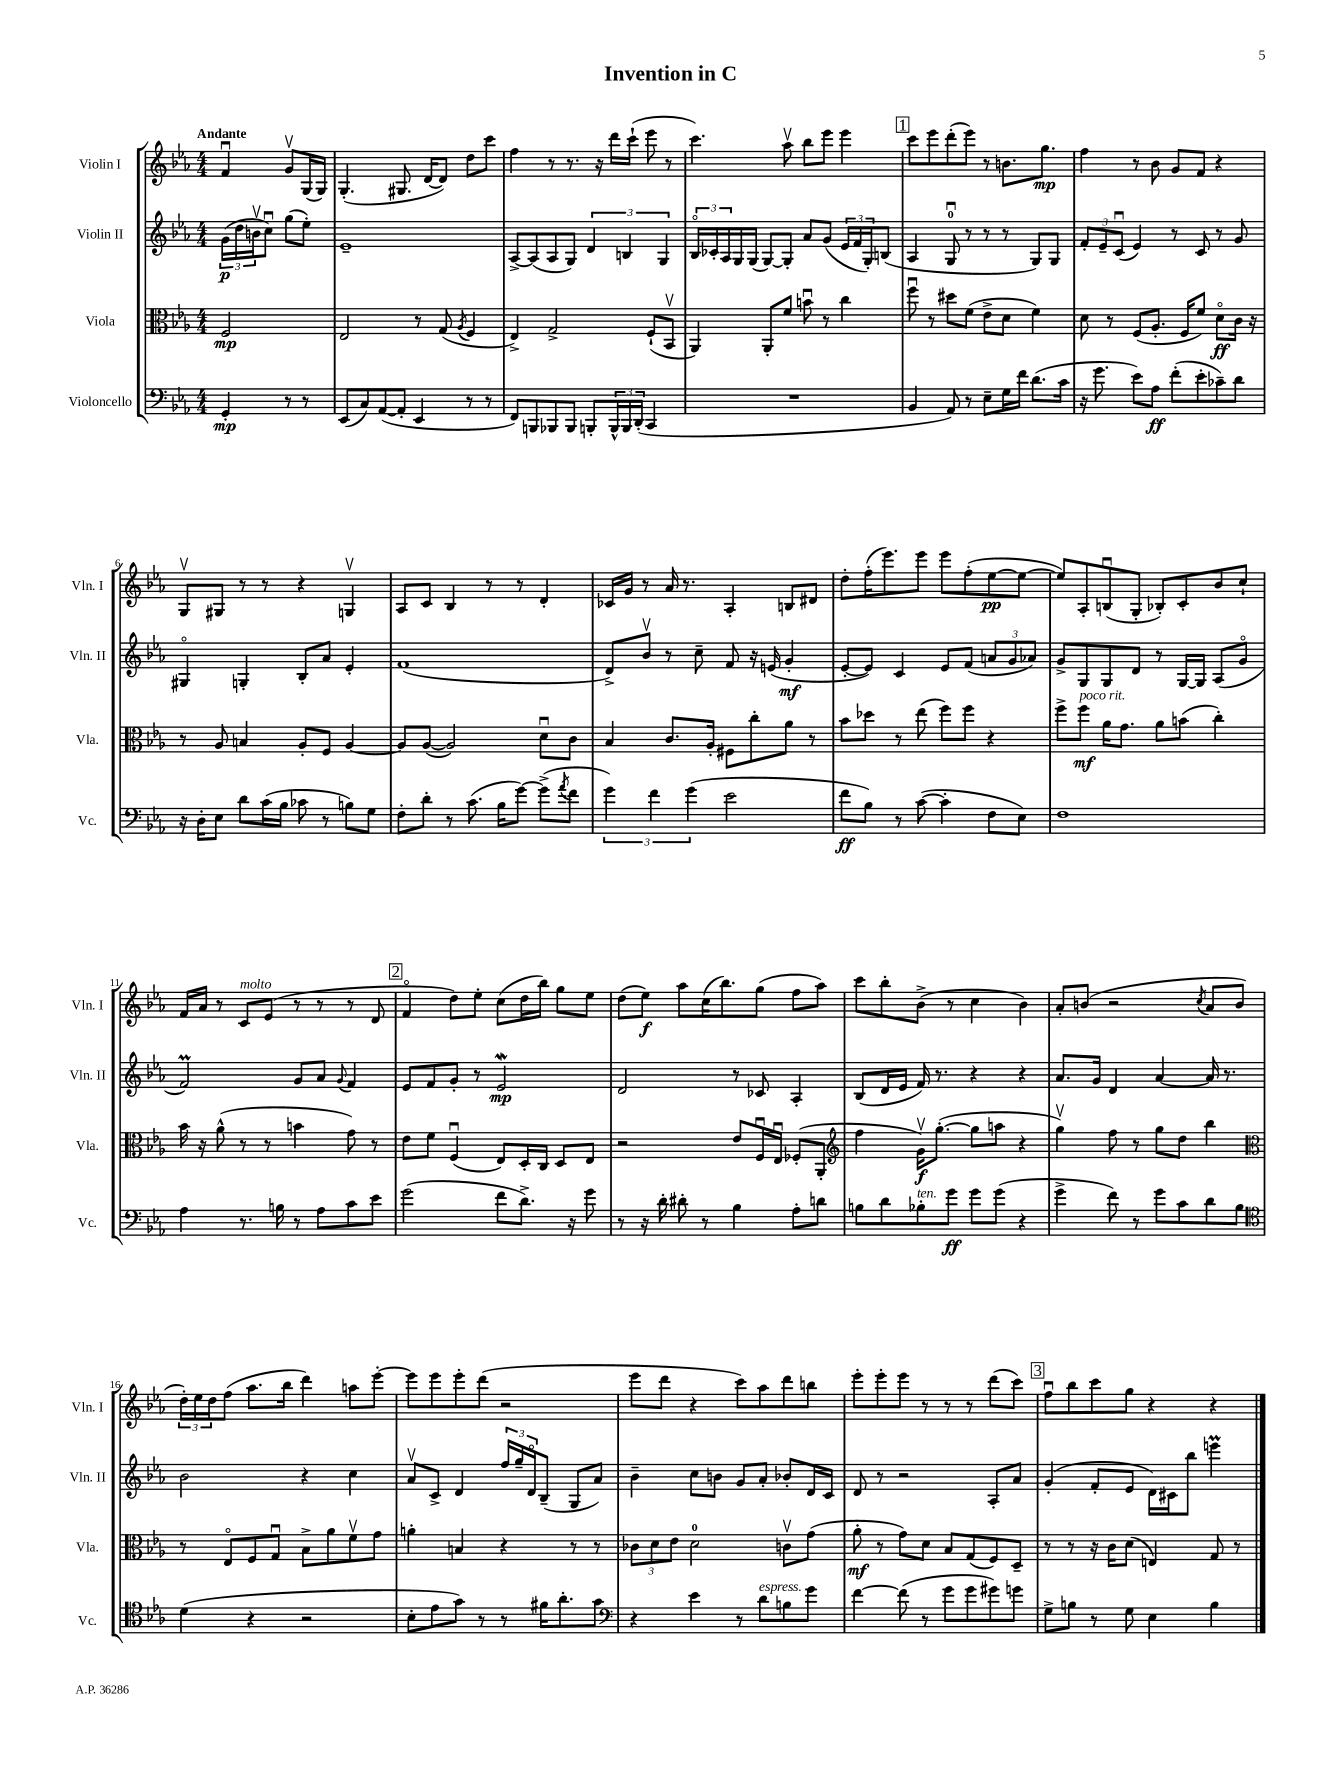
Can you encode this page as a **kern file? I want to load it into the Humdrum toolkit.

**kern	**dynam	**kern	**dynam	**kern	**dynam	**kern	**dynam
*part4	*part4	*part3	*part3	*part2	*part2	*part1	*part1
*staff4	*staff4	*staff3	*staff3	*staff2	*staff2	*staff1	*staff1
*I"Violoncello	*	*I"Viola	*	*I"Violin II	*	*I"Violin I	*
*I'Vc.	*	*I'Vla.	*	*I'Vln. II	*	*I'Vln. I	*
*clefF4	*	*clefC3	*	*clefG2	*	*clefG2	*
*k[b-e-a-]	*	*k[b-e-a-]	*	*k[b-e-a-]	*	*k[b-e-a-]	*
*M4/4	*	*M4/4	*	*M4/4	*	*M4/4	*
=	=	=	=	=	=	=	=
!	!	!	!	!	!	!LO:TX:a:B:t=Andante	!
4GG'/	mp	2F/	mp	(24g\LL	p	4fu/	.
.	.	.	.	24dd\	.	.	.
.	.	.	.	24bnv\J	.	.	.
.	.	.	.	8ccu\J)	.	.	.
8r	.	.	.	(8gg\L	.	8gv/L	.
8r	.	.	.	8ee-'\J)	.	(16G/L	.
.	.	.	.	.	.	16G/JJ)	.
=1	=1	=1	=1	=1	=1	=1	=1
(8EE-/L	.	2E-/	.	1e-~	.	(4.G'/	.
8C/)	.	.	.	.	.	.	.
([8AA-/	.	.	.	.	.	.	.
8AA-'/J]	.	.	.	.	.	8.G#X/	.
4EE-/	.	8r	.	.	.	.	.
.	.	.	.	.	.	[16d/KL	.
.	.	(8G/	.	.	.	8d/J])	.
.	.	8qA-/	.	.	.	.	.
8r	.	4F/	.	.	.	8dd\L	.
8r	.	.	.	.	.	8ccc\J	.
=2	=2	=2	=2	=2	=2	=2	=2
8FF/L)	.	4E-^/)	.	[8A-^/L	.	4ff\	.
8BBBn/	.	.	.	(8A-/]	.	.	.
8BBB-X/	.	2G^/	.	8A-/	.	8r	.
8BBB-/J	.	.	.	8G/J)	.	8.r	.
8BBBn'/L	.	.	.	6d/	.	.	.
.	.	.	.	.	.	16r	.
24BBB^^/L	.	.	.	.	.	16ddd\LL	.
24BBB/	.	.	.	6Bn/	.	.	.
.	.	.	.	.	.	(16ccc`\JJ	.
(24DD'/JJ	.	.	.	.	.	.	.
4CC/	.	(8F`/L	.	.	.	8eee-\	.
.	.	.	.	6G/	.	.	.
.	.	8BB-v/J	.	.	.	8r	.
=3	=3	=3	=3	=3	=3	=3	=3
1r	.	4AA-/)	.	24B-/LL	.	4.ccc\)	.
.	.	.	.	24c-X'/	.	.	.
.	.	.	.	24A-/	.	.	.
.	.	.	.	16G/	.	.	.
.	.	.	.	(16G/JJ	.	.	.
.	.	8AA-'/L	.	[8G/L)	.	.	.
.	.	8f/J	.	8G'/J]	.	8aa-v\	.
.	.	8bnu\	.	8a-/L	.	8bb-\L	.
.	.	8r	.	(8g/J	.	8eee-\J	.
.	.	4cc\	.	24e-/LL	.	4eee-\	.
.	.	.	.	24f/	.	.	.
.	.	.	.	24G'/J)	.	.	.
.	.	.	.	(8Bn/J	.	.	.
!!LO:REH:place=s1:t=1
=4	=4	=4	=4	=4	=4	=4	=4
4BB-/	.	8ffu\	.	4A-/	.	8ccc\L	.
.	.	8r	.	.	.	8eee-\	.
8AA-/)	.	8dd#X\L	.	8Gu/	.	(8ddd'\	.
8r	.	(8f\J	.	8r	.	8eee-\J)	.
8E-~\L	.	8e-^\L	.	8r	.	8r	.
16G\L	.	8d\J	.	8r	.	8.bn\L	.
16f\JJ	.	.	.	.	.	.	.
(8.d\L	.	4f\)	.	8G/L)	.	.	.
.	.	.	.	.	.	8.gg\J	mp
.	.	.	.	8G/J	.	.	.
16c\Jk	.	.	.	.	.	.	.
=5	=5	=5	=5	=5	=5	=5	=5
16r	.	8d\	.	12f'/L	.	4ff\	.
8.g\	.	.	.	.	.	.	.
.	.	.	.	12e-~/	.	.	.
.	.	8r	.	.	.	.	.
.	.	.	.	(12cu/J	.	.	.
8e-\L)	.	(8F/L	.	4e-/)	.	8r	.
8A-\J	ff	8.A-'/J	.	.	.	8b-\	.
(8f'\L	.	.	.	8r	.	8g/L	.
.	.	16F/KL	.	.	.	.	.
8e-'\	.	8f/J)	.	8c/	.	8f/J	.
8c-X~\)	.	8d\L	ff	8r	.	4r	.
8d\J	.	16c\Jk	.	8g/	.	.	.
.	.	16r	.	.	.	.	.
!!LO:LB:g=z
=6	=6	=6	=6	=6	=6	=6	=6
16r	.	8r	.	4G#X/	.	8Gv/L	.
16D'\KL	.	.	.	.	.	.	.
8E-\J	.	8A-/	.	.	.	8G#X/J	.
8d\L	.	4Bn/	.	4Gn'/	.	8r	.
(16c\L	.	.	.	.	.	8r	.
16B-\JJ	.	.	.	.	.	.	.
8c-X\	.	8A-'/L	.	8B-'/L	.	4r	.
8r	.	8F/J	.	8a-/J	.	.	.
8Bn\L)	.	[4A-/	.	4e-'/	.	4Gnv/	.
8G\J	.	.	.	.	.	.	.
=7	=7	=7	=7	=7	=7	=7	=7
8F'\L	.	8A-/L]	.	(1f	.	8A-/L	.
8d'\J	.	([8A-/J	.	.	.	8c/J	.
8r	.	2A-/])	.	.	.	4B-/	.
(8.c\	.	.	.	.	.	.	.
.	.	.	.	.	.	8r	.
16B-\KL	.	.	.	.	.	.	.
[8g\J)	.	.	.	.	.	8r	.
(8g^\L]	.	8du\L	.	.	.	4d'/	.
8qa-/	.	.	.	.	.	.	.
8f\J	.	8c\J	.	.	.	.	.
=8	=8	=8	=8	=8	=8	=8	=8
6g\)	.	4B-/	.	8d^/L)	.	16c-X/LL	.
.	.	.	.	.	.	16g/JJ	.
.	.	.	.	8b-v/J	.	8r	.
6f\	.	.	.	.	.	.	.
.	.	8.c/L	.	8r	.	16a-/	.
.	.	.	.	.	.	8.r	.
(6g\	.	.	.	.	.	.	.
.	.	.	.	8cc~\	.	.	.
.	.	16A-'/Jk	.	.	.	.	.
2e-\	.	8F#X\L	.	8f/	.	4A-'/	.
.	.	8cc'\	.	16r	.	.	.
.	.	.	.	(16en/	.	.	.
.	.	8a-\J	.	4g'/	mf	8Bn/L	.
.	.	8r	.	.	.	8d#X/J	.
=9	=9	=9	=9	=9	=9	=9	=9
8f\L	ff	8b-\L	.	[8e-'/L	.	8dd'\L	.
8B-\J)	.	8dd-X\J	.	8e-/J])	.	(16ff'\K	.
.	.	.	.	.	.	8.eee-\)	.
8r	.	8r	.	4c/	.	.	.
([8c\	.	(8ee-\	.	.	.	8eee-\J	.
4c'\]	.	8ff\L)	.	8e-/L	.	8eee-\L	.
.	.	8ff\J	.	(8f/J	.	(8ff'\	.
8F\L	.	4r	.	12an/L	.	[8ee-\	pp
.	.	.	.	12g/	.	.	.
8E-\J)	.	.	.	.	.	8ee-\J_	.
.	.	.	.	12a-X/J)	.	.	.
=10	=10	=10	=10	=10	=10	=10	=10
1F	.	8ff^\L	.	8g^/L	.	8ee-/L])	.
!	!	!LO:TX:a:i:t=poco rit.	!	!	!	!	!
.	.	8ff\J	mf	8G/	.	8A-'/	.
.	.	16a-\KL	.	8G/	.	(8Bnu/	.
.	.	8.g\J	.	.	.	.	.
.	.	.	.	8d/J	.	8G'/J	.
.	.	8a-\L	.	8r	.	8B-X'/L)	.
.	.	(8bn\J	.	[16G/LL	.	8c'/	.
.	.	.	.	16G/JJ]	.	.	.
.	.	4cc'\)	.	(8A-/L	.	8b-/	.
.	.	.	.	8g/J	.	8cc`/J	.
!!LO:LB:g=z
=11	=11	=11	=11	=11	=11	=11	=11
4A-\	.	16b-\	.	2fM/)	.	16f/LL	.
.	.	16r	.	.	.	16a-/JJ	.
.	.	(8a-^^\	.	.	.	8r	.
!	!	!	!	!	!	!LO:TX:a:i:t=molto	!
8.r	.	8r	.	.	.	8c/L	.
.	.	8r	.	.	.	(8e-/J	.
16Bn\	.	.	.	.	.	.	.
8r	.	4bn\	.	8g/L	.	8r	.
8A-\L	.	.	.	8a-/J	.	8r	.
.	.	.	.	8qqg/	.	.	.
8c\	.	8g\)	.	4f/	.	8r	.
8e-\J	.	8r	.	.	.	8d/	.
!!LO:REH:place=s1:t=2
=12	=12	=12	=12	=12	=12	=12	=12
(2g\	.	8e-\L	.	8e-/L	.	4f/	.
.	.	8f\J	.	8f/	.	.	.
.	.	(4Fu/	.	8g'/J	.	8dd\L)	.
.	.	.	.	8r	.	8ee-'\J	.
8f\L	.	8E-/L)	.	2e-w/	mp	(8cc\L	.
8.d^\J)	.	16D'/L	.	.	.	16dd\L	.
.	.	16C/JJ	.	.	.	16bb-\JJ)	.
.	.	8D/L	.	.	.	8gg\L	.
16r	.	.	.	.	.	.	.
8g\	.	8E-/J	.	.	.	8ee-\J	.
=13	=13	=13	=13	=13	=13	=13	=13
8r	.	2r	.	2d/	.	(8dd\L	.
16r	.	.	.	.	.	8ee-\J)	f
16d'\	.	.	.	.	.	.	.
8d#X'\	.	.	.	.	.	8aa-\L	.
8r	.	.	.	.	.	(16cc\K	.
.	.	.	.	.	.	8.bb-\)	.
4B-\	.	8e-/L	.	8r	.	.	.
.	.	16Fu/L	.	8c-X/	.	(8gg\J	.
.	.	16E-u/JJ	.	.	.	.	.
8A-'\L	.	(8F-X'/L	.	4A-'/	.	8ff\L	.
8dn\J	.	8AA-'/J	.	.	.	8aa-\J)	.
=14	=14	=14	=14	=14	=14	=14	=14
*	*	*clefG2	*	*	*	*	*
8Bn\L	.	4ff\	.	(8B-/L	.	8ccc\L	.
8d\	.	.	.	16d/L	.	8bb-'\	.
.	.	.	.	16e-/JJ	.	.	.
!LO:TX:a:i:t=ten.	!	!	!	!	!	!	!
8B-X'\	.	16gv\KL)	f	16f/)	.	(8b-^\J	.
.	.	([8.gg'\J	.	8.r	.	.	.
8g\J	ff	.	.	.	.	8r	.
8g\L	.	8gg\L]	.	4r	.	4cc\	.
(8g\J	.	8aan\J	.	.	.	.	.
4r	.	4r	.	4r	.	4b-\)	.
=15	=15	=15	=15	=15	=15	=15	=15
4g^\	.	4ggv\)	.	8.a-/L	.	8a-'/L	.
.	.	.	.	.	.	(8bn/J	.
.	.	.	.	16g/Jk	.	.	.
8f\)	.	8ff\	.	4d/	.	2r	.
8r	.	8r	.	.	.	.	.
8g\L	.	8gg\L	.	[4a-/	.	.	.
8c\	.	8dd\J	.	.	.	.	.
.	.	.	.	.	.	8qcc/	.
8d\	.	4bb-\	.	16a-/]	.	8a-/L	.
.	.	.	.	8.r	.	.	.
8B-\J	.	.	.	.	.	8b/J	.
!!LO:LB:g=z
=16	=16	=16	=16	=16	=16	=16	=16
*clefC4	*	*clefC3	*	*	*	*	*
(4d\	.	8r	.	2b-\	.	24dd'\LL)	.
.	.	.	.	.	.	24ee-\	.
.	.	.	.	.	.	24dd\J	.
.	.	8E-/L	.	.	.	(8ff\J	.
4r	.	8F/	.	.	.	8.aa-\L	.
.	.	8Gu/J	.	.	.	.	.
.	.	.	.	.	.	16bb-\Jk	.
2r	.	8B-^\L	.	4r	.	4ddd\)	.
.	.	8a-\	.	.	.	.	.
.	.	8fv\	.	4cc\	.	8aan\L	.
.	.	8g\J	.	.	.	[8eee-'\J	.
=17	=17	=17	=17	=17	=17	=17	=17
8B-'\L	.	4an'\	.	8a-v/L	.	8eee-\L]	.
8e-\	.	.	.	8c^/J	.	8eee-\	.
8g\J)	.	4Bn/	.	4d/	.	8eee-'\	.
8r	.	.	.	.	.	(8ddd\J	.
8r	.	4r	.	24ff/LL	.	2r	.
.	.	.	.	24gg~/	.	.	.
.	.	.	.	24d/J	.	.	.
16f#X\KL	.	.	.	(8B-~/J	.	.	.
8.a-'\	.	.	.	.	.	.	.
.	.	8r	.	8G/L	.	.	.
8g\J	.	8r	.	8a-/J)	.	.	.
=18	=18	=18	=18	=18	=18	=18	=18
*clefF4	*	*	*	*	*	*	*
4r	.	12c-X\L	.	4b-~\	.	8eee-\L	.
.	.	12d\	.	.	.	.	.
.	.	.	.	.	.	8ddd\J	.
.	.	12e-\J	.	.	.	.	.
4e-\	.	2d\	.	8cc\L	.	4r	.
.	.	.	.	8bn\J	.	.	.
8r	.	.	.	8g/L	.	8ccc\L)	.
!LO:TX:a:i:t=espress.	!	!	!	!	!	!	!
8d\L	.	.	.	8a-'/J	.	8aa-\	.
8Bn\	.	8cnv\L	.	8b-X'/L	.	8ddd\	.
8g\J	.	(8g\J	.	16d/L	.	8bbn\J	.
.	.	.	.	16c/JJ	.	.	.
=19	=19	=19	=19	=19	=19	=19	=19
[4f\	.	8a-'\	mf	8d/	.	8eee-'\L	.
.	.	8r	.	8r	.	8eee-'\	.
(8f\]	.	8g\L)	.	2r	.	8eee-\J	.
8r	.	8d\J	.	.	.	8r	.
8g\L	.	8B-/L	.	.	.	8r	.
8g\	.	(8G/	.	.	.	8r	.
8g#X\)	.	8F/)	.	8A-'/L	.	(8ddd\L	.
8gn\J	.	8D~/J	.	8a-/J	.	8ccc\J)	.
!!LO:REH:place=s1:t=3
=20	=20	=20	=20	=20	=20	=20	=20
8G^\L	.	8r	.	(4g'/	.	8ffu\L	.
8Bn\J	.	8r	.	.	.	8bb-\	.
8r	.	16r	.	8f'/L	.	8ccc\	.
.	.	16c\KL	.	.	.	.	.
8G\	.	(8d\J	.	8e-/J	.	8gg\J	.
4E-\	.	4En/)	.	16d\LL)	.	4r	.
.	.	.	.	16c#X\J	.	.	.
.	.	.	.	8bb-\J	.	.	.
4B\	.	8G/	.	4eeenm\	.	4r	.
.	.	8r	.	.	.	.	.
==	==	==	==	==	==	==	==
*-	*-	*-	*-	*-	*-	*-	*-
